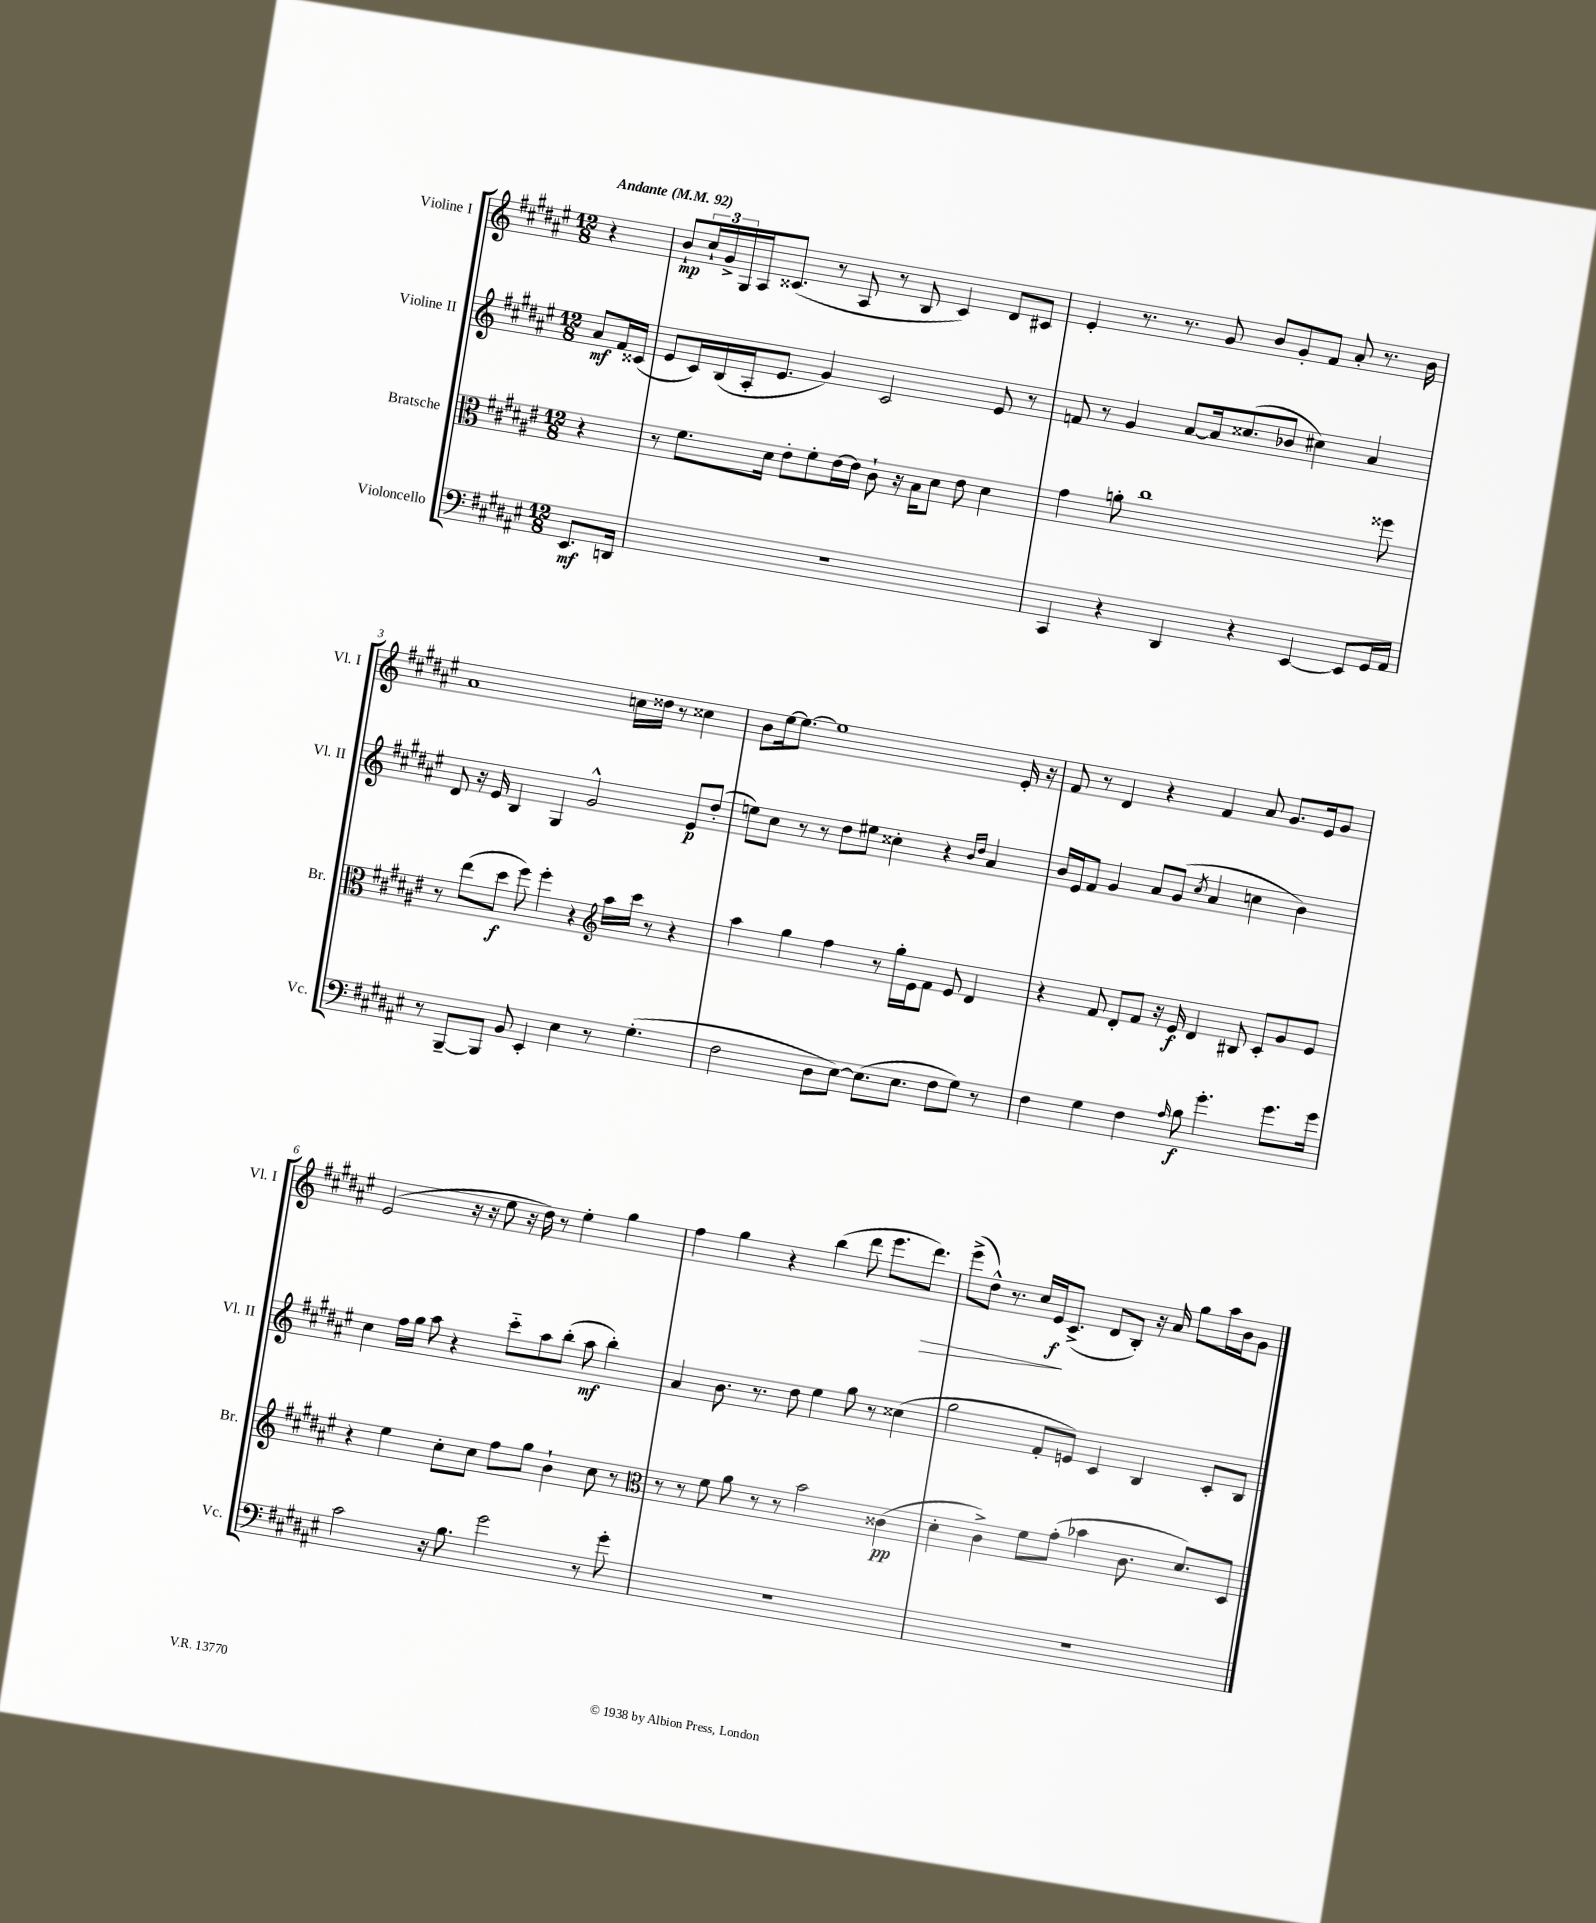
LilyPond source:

<<
\new StaffGroup <<
\new Staff = "s0" \with { instrumentName = "Violine I" shortInstrumentName = "Vl. I" } {
    \clef treble \key fis \major \numericTimeSignature \time 12/8 \partial 4 \tempo "Andante" 4 = 92
    r4 |
    b'8-!\mp \tuplet 3/2 { cis''16-! gis'16-> gis16 } ais16 cisis'8.( r8 ais8 r8 b8 cisis'4) dis'8 cis'8 |
    eis'4-. r8. r8. gis'8 b'8 gis'8-. fis'8 ais'8-. r8. b'16 |
    ais'1 c''16 disis''16 r8 cisis''4 |
    b'8 eis''16~ eis''8.~ eis''1 eis'16-. r16 |
    fis'8 r8 dis'4 r4 fis'4 ais'8 gis'8. eis'16 gis'8 |
    eis'2( r16 r16 eis''8 r16 dis''16) r8 eis''4-. gis''4 |
    fis''4 gis''4 r4 b''4( dis'''8 eis'''8. dis'''8.\>) |
    eis'''8->( dis''8-^) r8. cis''16 eis'16\f\! cis'8.->( dis'8 b8-.) r16 ais'16 gis''8 ais''16 b'16 gis'8 \bar "|." |
}
\new Staff = "s1" \with { instrumentName = "Violine II" shortInstrumentName = "Vl. II" } {
    \clef treble \key fis \major \numericTimeSignature \time 12/8 \partial 4
    ais'8\mf fis'16 cisis'16( |
    eis'8 cis'16) b16( ais16-. eis'8. gis'4) cis'2 eis'8 r8 |
    f'8 r8 gis'4 ais'8~ ais'16 cisis''8.( bes'8 cis''4) ais'4 |
    dis'8 r16 eis'16 b4 gis4 gis'2-^ eis'8\p dis''8-.( |
    e''8) cis''8 r8 r8 dis''8 eis''8 cisis''4-. r4 \grace { b'16 dis''16 } ais'4 |
    b'16 eis'16 fis'8 gis'4 ais'8 gis'8( \acciaccatura { cis''8 } ais'4 c''4 b'4) |
    cis''4 fis''16 gis''16 ais''8 r4 cis'''8-_ ais''8 b''8-.( ais''8\mf b''4-.) |
    ais'4 b'8. r8. dis''8 eis''4 gis''8 r8 cisis''4( |
    gis''2 fis'8-. e'8) cis'4 b4 cis'8-. b8 \bar "|." |
}
\new Staff = "s2" \with { instrumentName = "Bratsche" shortInstrumentName = "Br." } {
    \clef alto \key fis \major \numericTimeSignature \time 12/8 \partial 4
    r4 |
    r8 fis'8. dis'16 eis'8-. fis'8-. eis'16~ eis'16 cis'8-! r16 b16 dis'8 eis'8 dis'4 |
    gis'4 a'8-. cis''1 fisis''8 |
    r8 eis''8( dis''8\f fis''8) fis''4-. r4 \clef treble ais''16 cis'''16 r8 r4 |
    ais''4 gis''4 fis''4 r8 gis''16-. eis'16 fis'8 eis'8 dis'4 |
    r4 fis'8 dis'8-. fis'8 r16 eis'16\f dis'4 bis8 cis'8-. gis'8 eis'8 |
    r4 eis''4 cis''8-. cis''8 fis''8 gis''8 b'4-! cis''8 r8 |
    \clef alto r8 r8 fis'8 ais'8 r8 r8 b'2 cisis'4\pp( |
    dis'4-. cis'4->) fis'8 gis'8-.( bes'4 cis'8. dis'8.) dis8 \bar "|." |
}
\new Staff = "s3" \with { instrumentName = "Violoncello" shortInstrumentName = "Vc." } {
    \clef bass \key fis \major \numericTimeSignature \time 12/8 \partial 4
    eis,8.\mf d,16 |
    R1. |
    cis,4 r4 dis,4 r4 eis,4~ eis,8 gis,16 ais,16 |
    r8 b,,8~-- b,,8 b,8 eis,4-. eis4 r8 gis4.-.( |
    fis2 dis8 eis8~) eis8.( eis8. fis8 gis8) r8 |
    fis4 gis4 fis4 \grace { ais16 } b8\f gis'4.-. gis'8. gis'16 |
    cis'2 r16 b8. gis'2 r8 gis'8-. |
    R1. |
    R1. \bar "|." |
}
>>
>>
